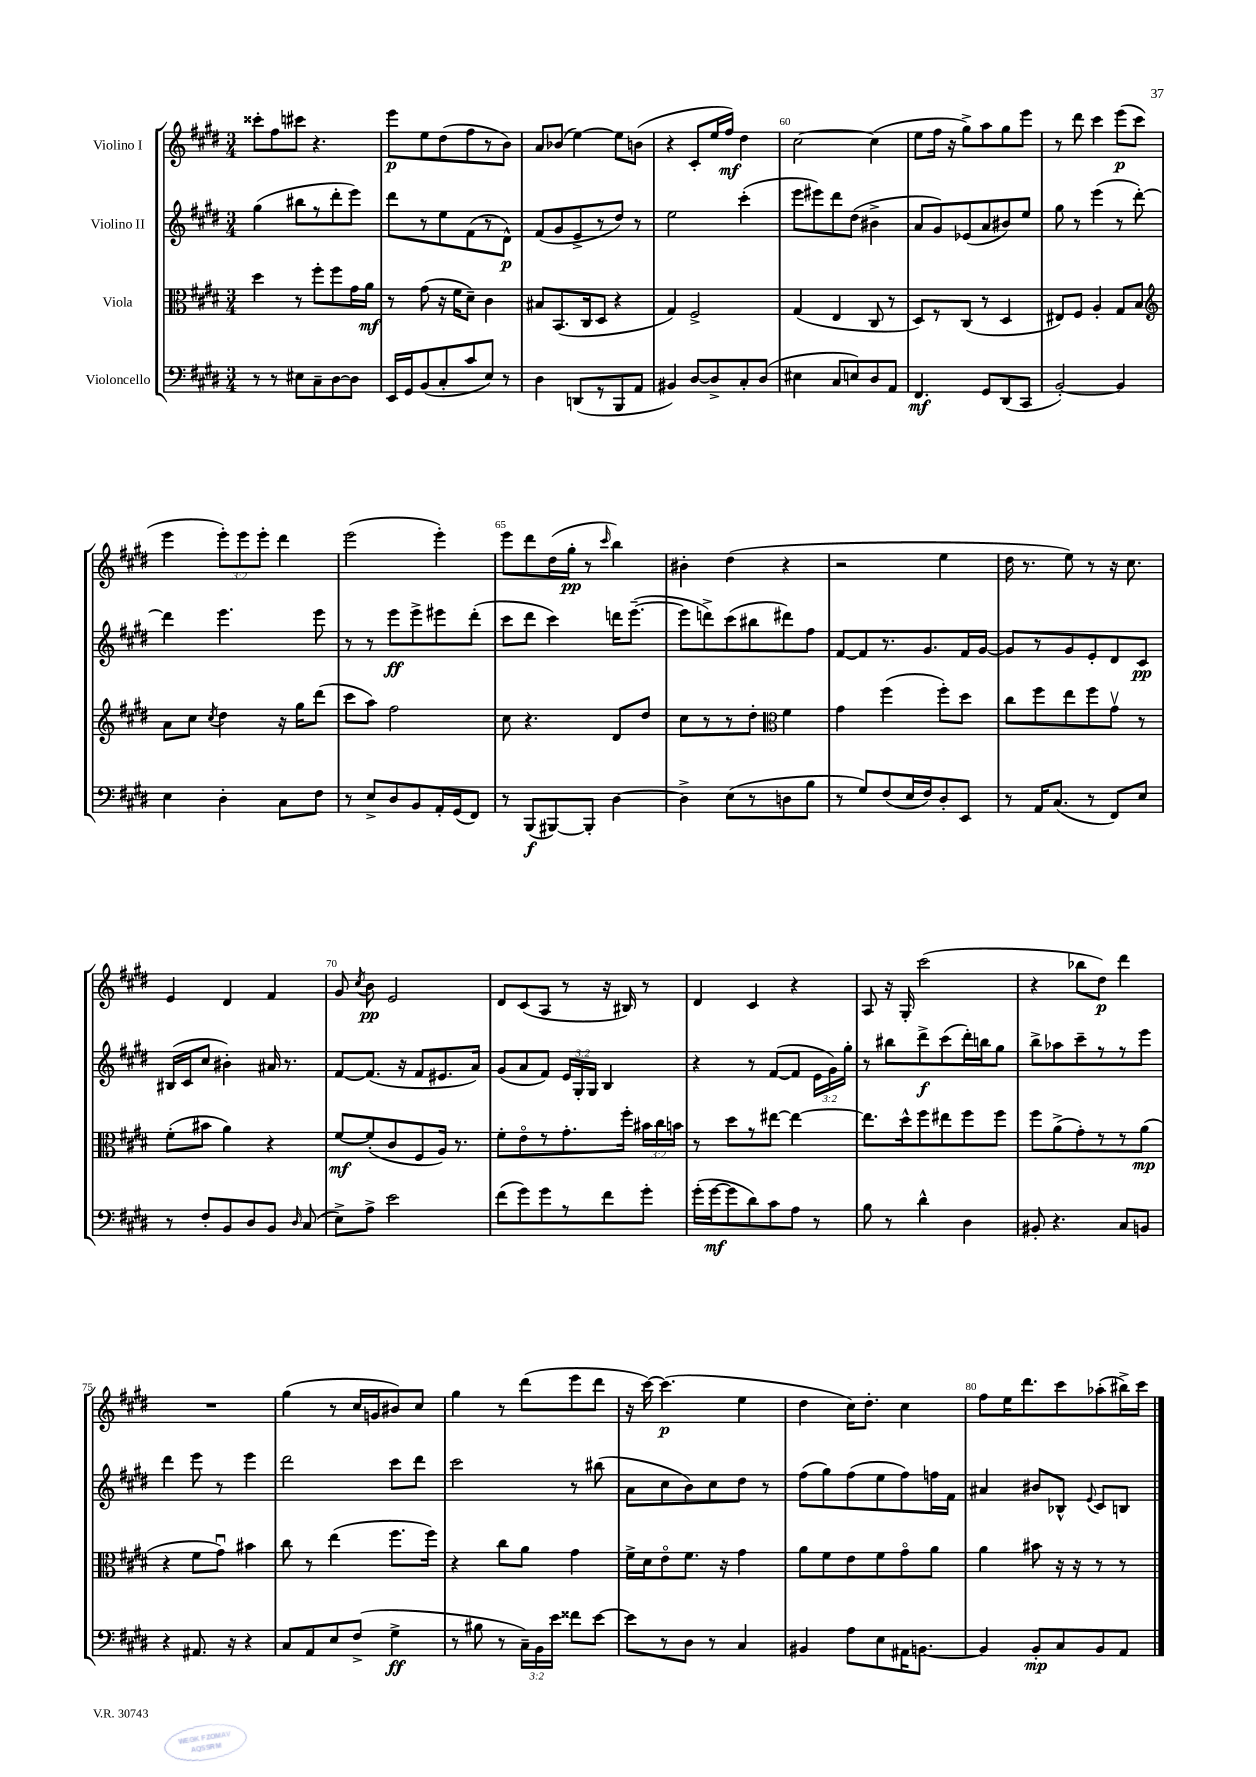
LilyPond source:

<<
\new StaffGroup <<
\new Staff = "s0" \with { instrumentName = "Violino I" } {
    \clef treble \key e \major \numericTimeSignature \time 3/4 \override Staff.TupletNumber.text = #tuplet-number::calc-fraction-text
    \autoBeamOff cisis'''8[-. fis''8 cis'''8] r4. |
    e'''8[\p e''8 dis''8( fis''8 r8 b'8]) |
    a'8[ bes'8]( e''4~) e''8[ b'8]( |
    r4 cis'8[-. e''16 fis''16]\mf) dis''4 |
    cis''2~ cis''4( |
    e''8[ fis''16] r16 gis''8[->) a''8 gis''8 e'''8] |
    r8 dis'''8 cis'''4 e'''8[\p( cis'''8] |
    e'''4 \tuplet 3/2 { e'''8[-.) e'''8 e'''8]-. } dis'''4 |
    e'''2( e'''4-.) |
    e'''8[ dis'''8 dis''16( gis''16]-.\pp r8 \grace { cis'''16 } b''4) |
    bis'4-. dis''4( r4 |
    r2 e''4 |
    dis''16 r8. e''8) r8 r16 cis''8. |
    e'4 dis'4 fis'4 |
    gis'8 \acciaccatura { cis''8 } b'8\pp e'2 |
    dis'8[ cis'8( a8] r8 r16 bis16) r8 |
    dis'4 cis'4 r4 |
    a8 r16 gis16-. cis'''2( |
    r4 bes''8[ dis''8]\p) dis'''4 |
    R2. |
    gis''4( r8 cis''16[ g'16 bis'8) cis''8] |
    gis''4 r8 dis'''8[( e'''8 dis'''8] |
    r16 cis'''16~) cis'''4.\p( e''4 |
    dis''4 cis''16[) dis''8.]-. cis''4 |
    fis''8[ e''16 dis'''8. cis'''8 aes''8-.( bis''16->) cis'''16] \bar "|." |
}
\new Staff = "s1" \with { instrumentName = "Violino II" } {
    \clef treble \key e \major \numericTimeSignature \time 3/4 \override Staff.TupletNumber.text = #tuplet-number::calc-fraction-text
    \autoBeamOff gis''4( bis''8[ r8 dis'''8-. e'''8]) |
    dis'''8[ r8 e''8 fis'8( r8 dis'8]-^\p) |
    fis'8[( gis'8 e'8-> r8 dis''8]) r8 |
    e''2 cis'''4-.( |
    e'''8[ eis'''8) dis'''8 dis''8]( bis'4-> |
    a'8[ gis'8) ees'8( a'8 bis'8) e''8] |
    gis''8 r8 e'''4( r8 dis'''8~-.) |
    dis'''4 e'''4. e'''8 |
    r8 r8 e'''8[\ff e'''8-> eis'''8 dis'''8]-.( |
    cis'''8[ dis'''8] cis'''4) d'''16[ e'''8.]~--( |
    e'''8[ d'''8->) cis'''8( bis''8 dis'''8) fis''8] |
    fis'8[~ fis'8 r8. gis'8. fis'16 gis'16]~ |
    gis'8[ r8 gis'8 e'8-. dis'8 cis'8]\pp |
    bis16[( cis'16 cis''8] bis'4-.) ais'16 r8. |
    fis'8[~ fis'8.]( r16 fis'8[ eis'8. a'16]) |
    gis'8[( a'8 fis'8]) \tuplet 3/2 { e'16[ gis16-. gis16] } b4 |
    r4 r8 fis'8[~( fis'8] \tuplet 3/2 { e'16[ gis'16) gis''16]-. } |
    r8 bis''8[ dis'''8->\f cis'''8( dis'''16-.) b''16 gis''8] |
    b''8[-> aes''8 cis'''8-- r8 r8 e'''8] |
    dis'''4 e'''8 r8 e'''4 |
    dis'''2 cis'''8[ dis'''8] |
    cis'''2 r8 bis''8( |
    a'8[ cis''8 b'8) cis''8 dis''8] r8 |
    fis''8[( gis''8) fis''8( e''8 fis''8) f''16 fis'16] |
    ais'4 bis'8[ bes8]-^ \appoggiatura { e'8 } cis'8[ b8] \bar "|." |
}
\new Staff = "s2" \with { instrumentName = "Viola" } {
    \clef alto \key e \major \numericTimeSignature \time 3/4 \override Staff.TupletNumber.text = #tuplet-number::calc-fraction-text
    \autoBeamOff dis''4 r8 fis''8[-. fis''8 gis'16 a'16]\mf |
    r8 gis'8( r16 fis'16[ dis'8]--) cis'4 |
    bis8[ b,8.( cis16 dis8] r4 |
    gis4) fis2-> |
    gis4( e4 cis8 r8 |
    dis8[) r8 cis8]( r8 dis4 |
    eis8[) fis8] a4-. gis8[ b8] |
    \clef treble a'8[ cis''8] \acciaccatura { cis''8 } dis''4 r16 gis''16[ dis'''8]( |
    cis'''8[ a''8]) fis''2 |
    cis''8 r4. dis'8[ dis''8] |
    cis''8[ r8 r8 dis''8]-. \clef alto fis'4 |
    gis'4 fis''4( fis''8[-.) dis''8] |
    cis''8[ fis''8 e''8 fis''8 gis'8]\upbow r8 |
    fis'8[-.( bis'8] a'4) r4 |
    fis'8[~\mf fis'8-.( cis'8 fis8 a16]) r8. |
    fis'8[-. e'8\flageolet r8 gis'8.-. fis''16]-. \tuplet 3/2 { bis'16[ cis''16 b'16] } |
    r8 dis''8[ r8 eis''8]~ eis''4~ |
    eis''8.[ dis''16-^ fis''8 eis''8 fis''8 fis''8] |
    fis''8[ a'8->( gis'8-.) r8 r8 a'8]\mp( |
    r4 fis'8[ gis'8]\downbow) bis'4 |
    cis''8 r8 e''4( fis''8.[ fis''16]) |
    r4 cis''8[ a'8] gis'4 |
    fis'16[-> dis'16 e'8\flageolet fis'8.] r16 gis'4 |
    a'8[ fis'8 e'8 fis'8 gis'8\flageolet a'8] |
    a'4 bis'8 r16 r16 r8 r8 \bar "|." |
}
\new Staff = "s3" \with { instrumentName = "Violoncello" } {
    \clef bass \key e \major \numericTimeSignature \time 3/4 \override Staff.TupletNumber.text = #tuplet-number::calc-fraction-text
    \autoBeamOff r8 r8 eis8[ cis8-- dis8~ dis8] |
    e,16[ gis,16 b,8( cis8-. cis'8 e8]) r8 |
    dis4 d,8[( r8 b,,8 a,8] |
    bis,4) dis8[~ dis8-> cis8-. dis8]( |
    eis4 cis8[ e8) dis8 a,8] |
    fis,4.\mf gis,8[ dis,8( cis,8] |
    b,2~-.) b,4 |
    e4 dis4-. cis8[ fis8] |
    r8 e8[-> dis8 b,8 a,16-. gis,16( fis,8]) |
    r8 b,,8[\f( bis,,8~) bis,,8]-. dis4~ |
    dis4-> e8[( r8 d8 b8] |
    r8 gis8[) fis8( e16 fis16) dis8-. e,8] |
    r8 a,16[ cis8.]( r8 fis,8[) e8] |
    r8 fis8[-. b,8 dis8 b,8] \grace { dis16 } cis8( |
    e8[->) a8]-> e'2 |
    fis'8[( gis'8) gis'8 r8 fis'8 gis'8]-. |
    gis'16[-.( gis'16~\mf gis'8 dis'8) cis'8 a8] r8 |
    b8 r8 dis'4-^ dis4 |
    bis,8-. r4. cis8[ b,8] |
    r4 ais,8. r16 r4 |
    cis8[ a,8 e8 fis8]->( gis4->\ff |
    r8 bis8 r8 \tuplet 3/2 { cis16[--) b,16 e'16] } fisis'8[ e'8]~ |
    e'8[ r8 dis8] r8 cis4 |
    bis,4 a8[ e8 ais,16 b,8.]~ |
    b,4 b,8[-.\mp cis8 b,8 a,8] \bar "|." |
}
>>
>>
\layout { \context { \Score currentBarNumber = #56 \override BarNumber.break-visibility = ##(#f #t #t) barNumberVisibility = #(every-nth-bar-number-visible 5) } }
